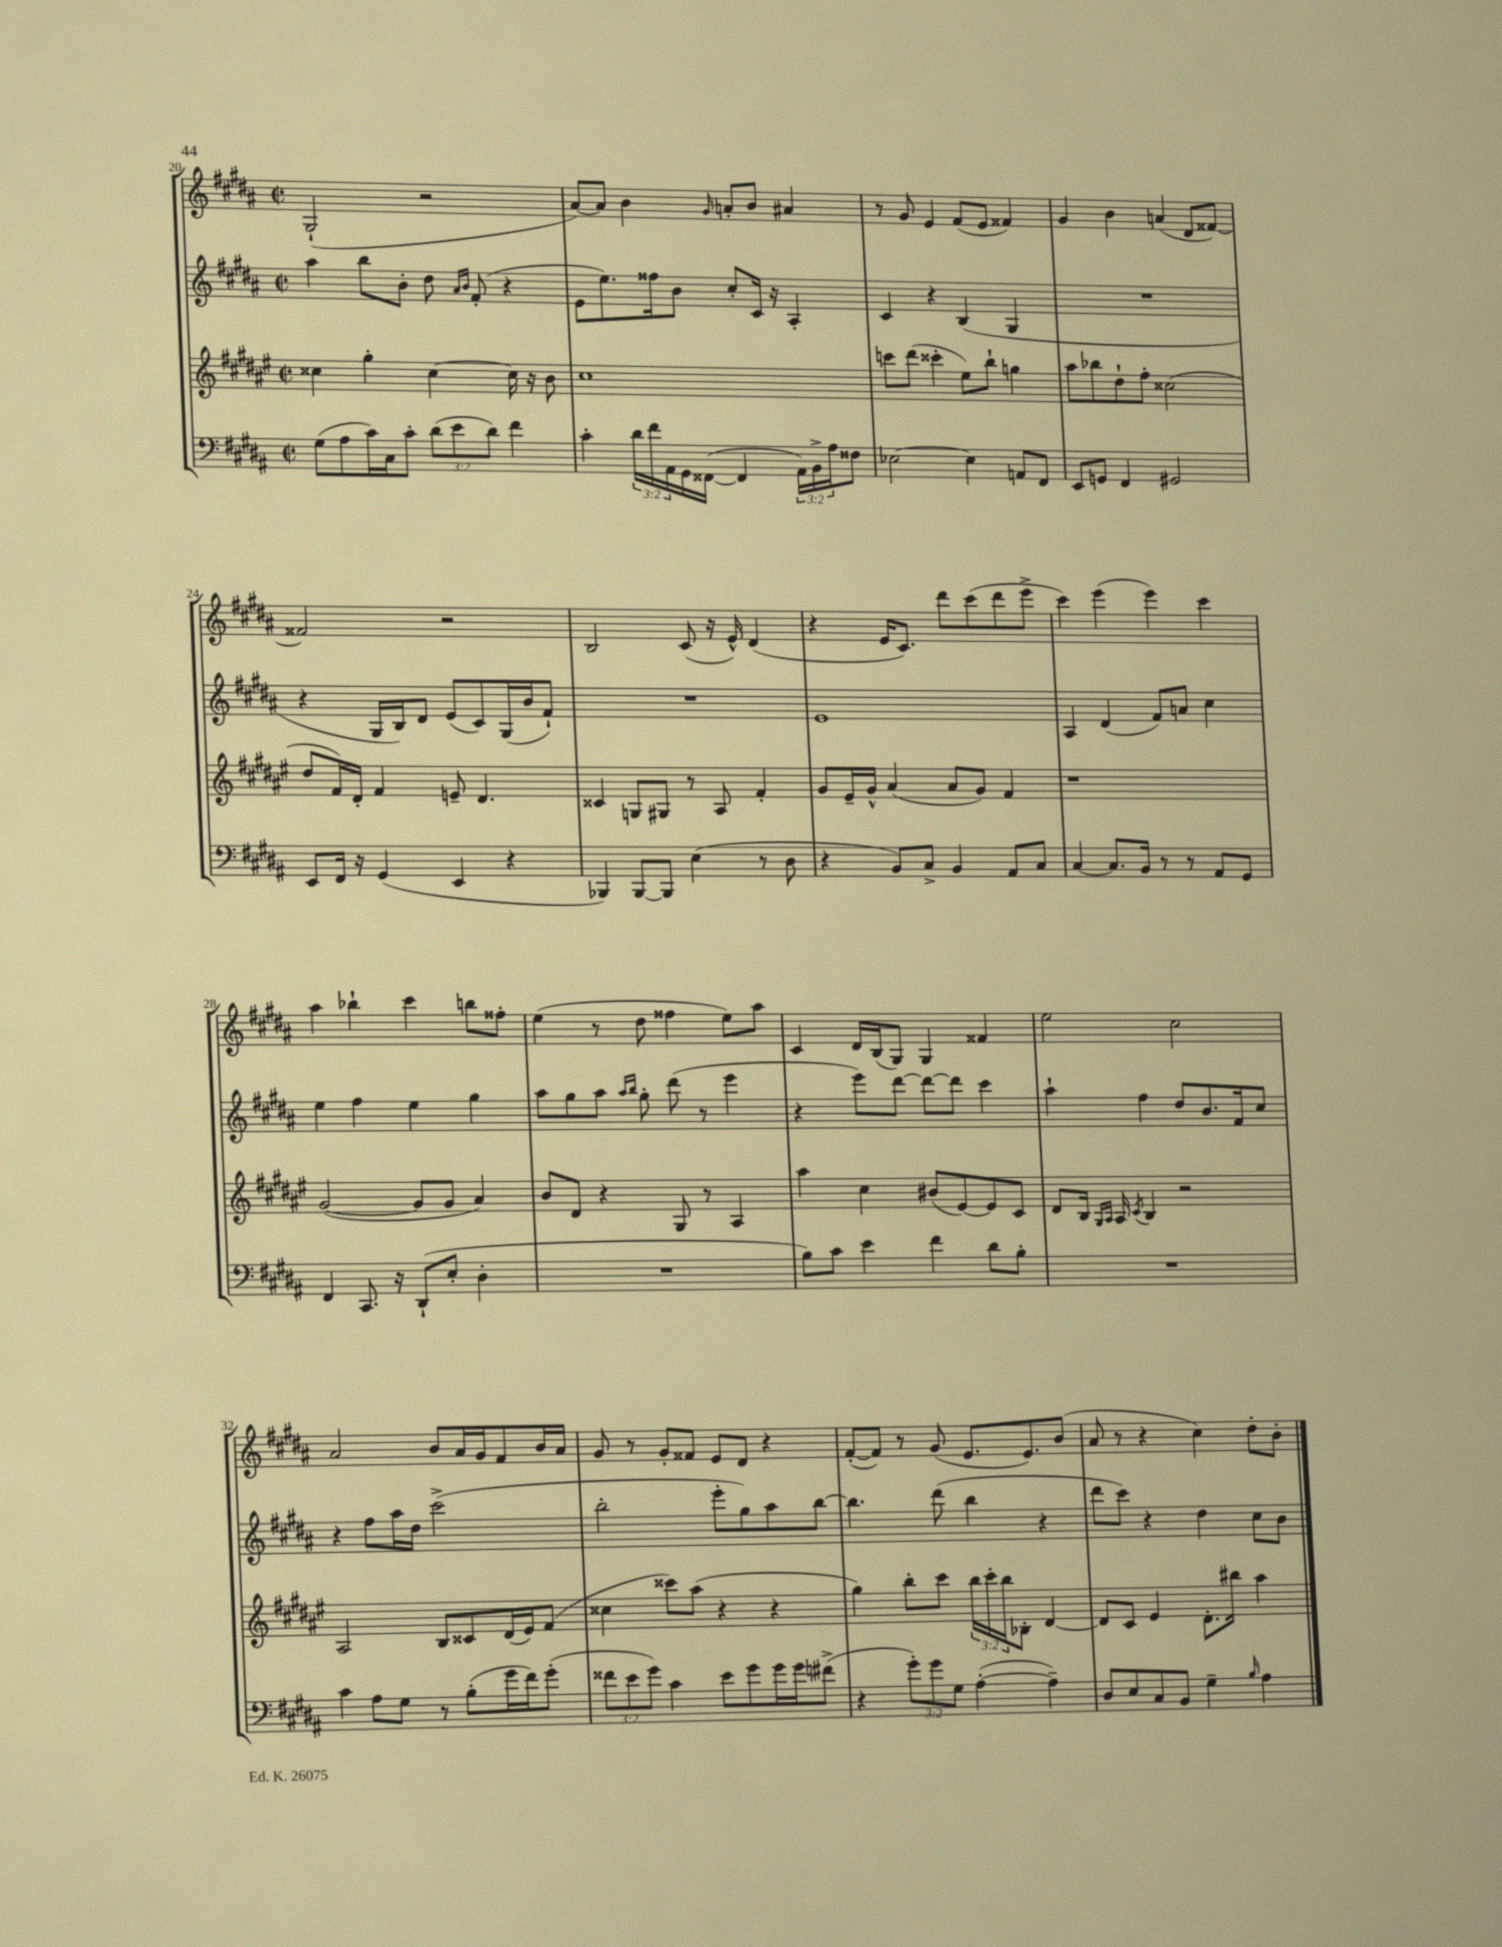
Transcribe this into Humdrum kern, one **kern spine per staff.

**kern	**kern	**kern	**kern
*staff4	*staff3	*staff2	*staff1
*clefF4	*clefG2	*clefG2	*clefG2
*k[f#c#g#d#a#]	*k[f#c#g#d#a#e#]	*k[f#c#g#d#a#]	*k[f#c#g#d#a#]
*M2/2	*M2/2	*M2/2	*M2/2
*met(c|)	*met(c|)	*met(c|)	*met(c|)
(8G#	4cc##	4aa#	(2G#`
8A#	.	.	.
16c#)	4gg#'	8bb	.
16C#	.	.	.
8c#'	.	8b'	.
(12d#	[4cc##	8dd#	2r
12e	.	.	.
.	.	16qqa#	.
.	.	16qqb	.
.	.	(8f#'	.
12d#)	.	.	.
4f#	16cc##]	4r	.
.	16r	.	.
.	8b	.	.
=	=	=	=
4c#'	1cc#	8e	[8a#)
.	.	8.ee)	8a#]
24d#	.	.	4b
24f#	.	.	.
.	.	16ff##	.
24AA#	.	.	.
16GG#	.	8b	.
([16FF##	.	.	.
.	.	.	16qqg#
4FF##]	.	8cc#'	8a'
.	.	16c#	8b
.	.	16r	.
24AA#)	.	4A#'	4a#
24BB^	.	.	.
24A#	.	.	.
8F##	.	.	.
=	=	=	=
[2E-	8ccc	4c#	8r
.	(8ddd#	.	8g#
.	4ccc##'	4r	4e
4E-]	8ee#)	(4B	(8f#
.	8bb`	.	8e
8AA	4gg	4G#	4f##)
8FF#	.	.	.
=	=	=	=
8EE	8aa#	1r	4g#
8GG	8bb-	.	.
4FF#	8dd#`	.	4b
.	8ff#'	.	.
2GG#	(2cc##	.	(4a
.	.	.	8d#
.	.	.	[8f##)
=	=	=	=
8EE	8dd#	4r	2f##]
16FF#	16f#)	.	.
16r	16d#'	.	.
(4GG#	4f#	16G#	.
.	.	16B)	.
.	.	8d#	.
4EE	8e~	(8e	2r
.	4.d#	8c#)	.
4r	.	(16G#	.
.	.	16b	.
.	.	8f#`)	.
=	=	=	=
4BBB-)	4c##	1r	2B
[8BBB-	8G	.	.
8BBB-]	8G#	.	.
(4E	8r	.	(8c#
.	8A#	.	16r
.	.	.	16e^^)
8r	4f#'	.	(4d#
8D#	.	.	.
=	=	=	=
4r	8g#	1e	4r
.	16e#~	.	.
.	16g#^^	.	.
8BB)	(4a#	.	16e
.	.	.	8.c#)
8C#^	.	.	.
4BB	8a#	.	8ddd#
.	8g#)	.	(8ccc#
8AA#	4f#	.	8ddd#
8C#	.	.	8eee^
=	=	=	=
[4C#	1r	4A#	4ccc#)
8.C#]	.	(4d#	(4eee
16BB	.	.	.
8r	.	8f#)	4eee)
8r	.	8a	.
8AA#	.	4cc#	4ccc#
8GG#	.	.	.
=	=	=	=
4FF#	([2g#	4ee	4aa#
8.CC#	.	4ff#	4bb-`
16r	.	.	.
(8DD#`	8g#]	4ee	4ccc#
8E'	8g#	.	.
4D#'	4a#)	4gg#	8bb
.	.	.	8ff##'
=	=	=	=
1r	8b	8aa#	(4ee
.	8d#	8gg#	.
.	4r	8aa#	8r
.	.	16qqaa#	.
.	.	16qqbb	.
.	.	8gg#'	8dd#
.	8G#	(8ddd#	4ff##
.	8r	8r	.
.	4A#	4eee	8ee)
.	.	.	8aa#
=	=	=	=
8B)	4aa#	4r	4c#
8c#	.	.	.
4e	4cc#	8eee)	16d#
.	.	.	(16B
.	.	[8ddd#	8G#)
4f#	(8b#	8ddd#_	4G#
.	[8e#)	8ddd#]	.
8d#	8e#]	4ccc#	4f##
8B'	8c#	.	.
=	=	=	=
1r	8d#	4aa#`	2ee
.	16B	.	.
.	16qqG#	.	.
.	16qqA#	.	.
.	16A#	.	.
.	8qc#	.	.
.	4B	4ff#	.
.	2r	8dd#	2cc#
.	.	8.b	.
.	.	16f#	.
.	.	8cc#	.
=	=	=	=
4c#	2A#	4r	2a#
8A#	.	8ff#	.
8G#	.	16aa#	.
.	.	16dd#	.
8r	8B	(2ccc#^	8b
(8B'	8c##	.	16a#
.	.	.	16g#
16g#	(16d#	.	8f#
16f#)	16e#)	.	.
(8g#'	(8f#	.	16b
.	.	.	16a#
=	=	=	=
12f##	4cc##	2bb'	8g#
12e	.	.	.
.	.	.	8r
12g#)	.	.	.
4c#	8ccc##)	.	8g#'
.	(8aa#	.	8f##
8e	4r	8eee'	8e
8g#	.	8gg#)	8d#
16g#	4r	8aa#	4r
16g#	.	.	.
(8f#^	.	[8bb	.
=	=	=	=
4r	4gg#)	4.bb]	([8f#'
.	.	.	8f#])
12g#')	8bb'	.	8r
12g#	.	.	.
.	8ccc#	(8ddd#	(8g#
12G#	.	.	.
([4A#'	24bb	4bb	8.e
.	24ccc#'	.	.
.	24bb	.	.
.	8B-'	.	.
.	.	.	8.e)
4A#~])	[4d#	4r	.
.	.	.	(8b
=	=	=	=
8D#	8d#]	8ddd#	8a#
8E	8c#	8ccc#)	8r
8C#	4e#	4r	4r
8BB	.	.	.
4G#~	8.d#'	4dd#	4cc#)
.	16bb#	.	.
16qqB	.	.	.
4A#	4aa#	8cc#	8dd#'
.	.	8b	8b'
==	==	==	==
*-	*-	*-	*-
